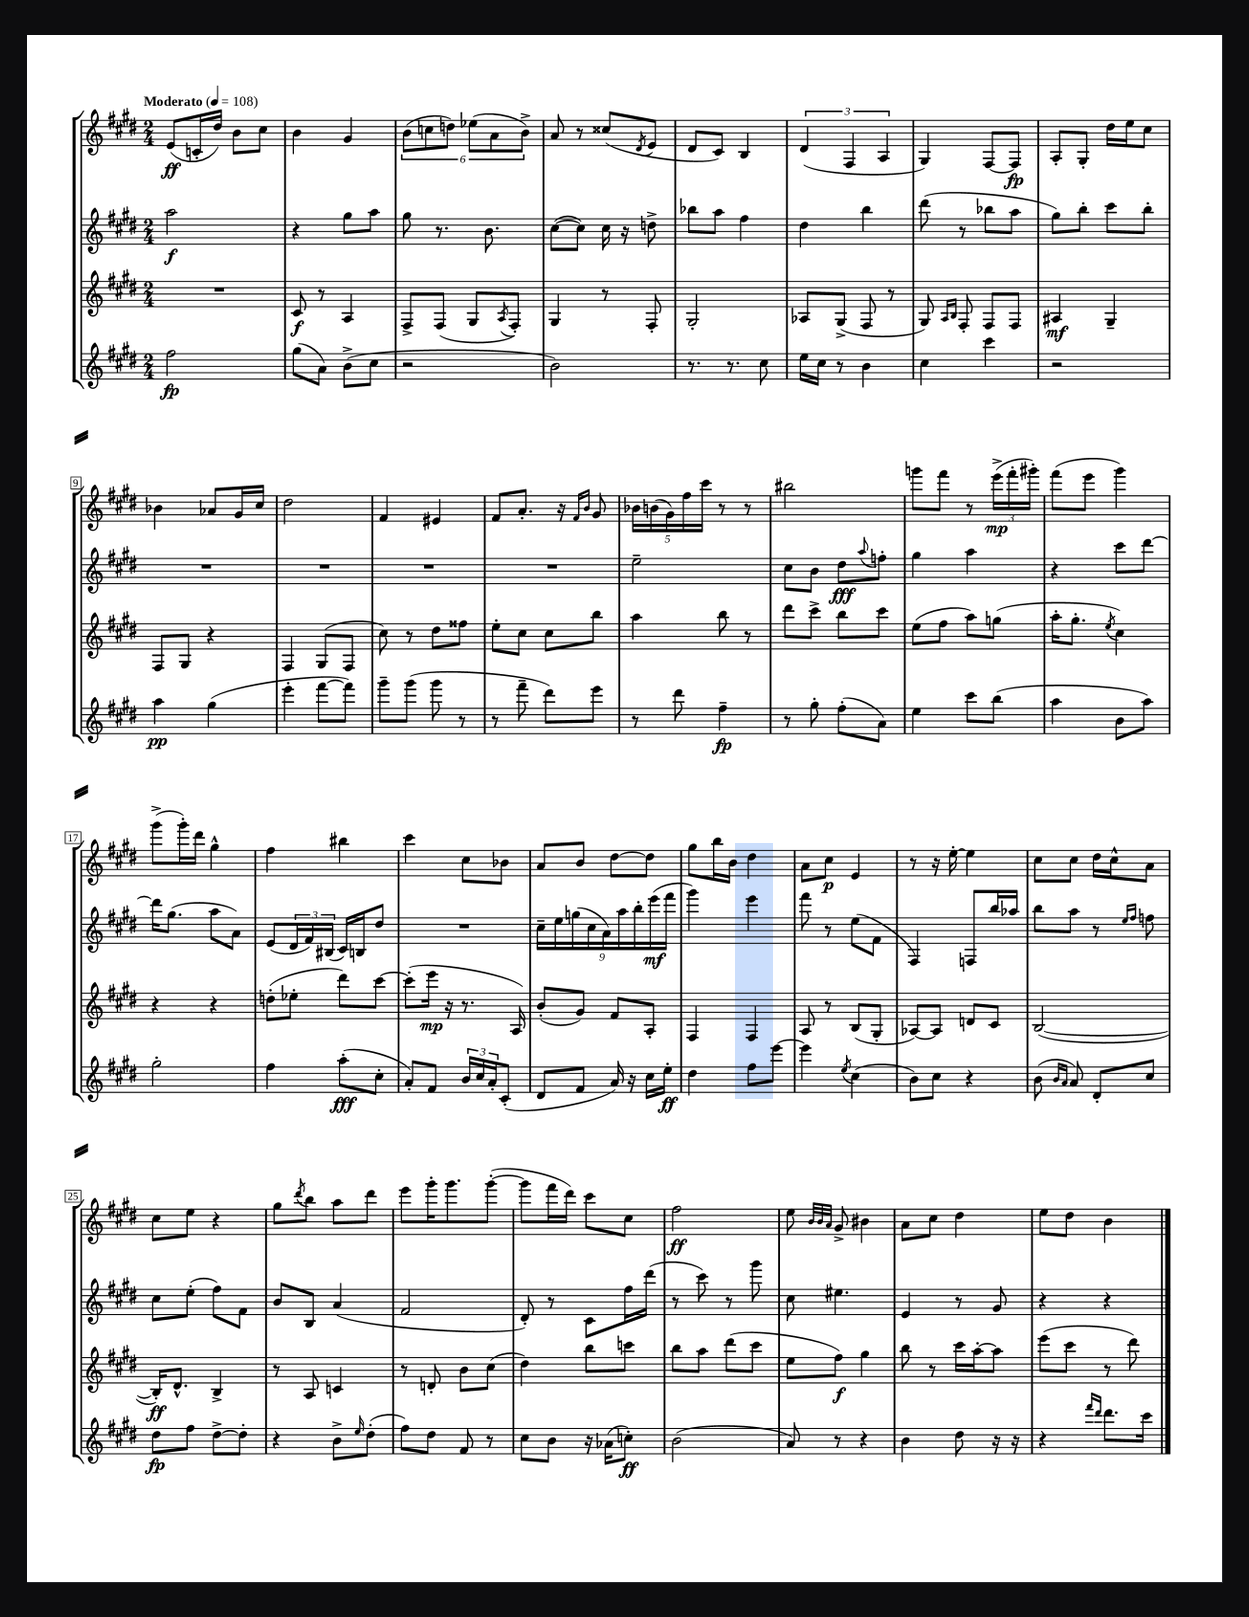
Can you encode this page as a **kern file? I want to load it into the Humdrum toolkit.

**kern	**dynam	**kern	**dynam	**kern	**dynam	**kern	**dynam
*part4	*part4	*part3	*part3	*part2	*part2	*part1	*part1
*staff4	*staff4	*staff3	*staff3	*staff2	*staff2	*staff1	*staff1
*clefG2	*	*clefG2	*	*clefG2	*	*clefG2	*
*k[f#c#g#d#]	*	*k[f#c#g#d#]	*	*k[f#c#g#d#]	*	*k[f#c#g#d#]	*
*M2/4	*	*M2/4	*	*M2/4	*	*M2/4	*
*MM108	*	*MM108	*	*MM108	*	*MM108	*
=1	=1	=1	=1	=1	=1	=1	=1
!	!	!	!	!	!	!LO:TX:a:B:t=Moderato	!
2ff#\	fp	2r	.	2aa\	f	(8e/L	ff
.	.	.	.	.	.	16cn'/L	.
.	.	.	.	.	.	16dd#/JJ)	.
.	.	.	.	.	.	8b\L	.
.	.	.	.	.	.	8cc#\J	.
=2	=2	=2	=2	=2	=2	=2	=2
(8gg#\L	.	8c#/	f	4r	.	4b\	.
8a\J)	.	8r	.	.	.	.	.
(8b^\L	.	4A/	.	8gg#\L	.	4g#/	.
8cc#\J	.	.	.	8aa\J	.	.	.
=3	=3	=3	=3	=3	=3	=3	=3
2r	.	8F#^/L	.	8gg#\	.	(12b\L	.
.	.	.	.	.	.	12ccn\	.
.	.	(8F#/J	.	8.r	.	.	.
.	.	.	.	.	.	12ddn\J)	.
.	.	8G#/L	.	.	.	(12ee-X\L	.
.	.	.	.	8.b\	.	.	.
.	.	.	.	.	.	12a\	.
.	.	8qA/	.	.	.	.	.
.	.	8F#'/J)	.	.	.	.	.
.	.	.	.	.	.	12b^\J)	.
=4	=4	=4	=4	=4	=4	=4	=4
2b\)	.	4G#/	.	([8cc#\L	.	8a/	.
.	.	.	.	8cc#\J])	.	8r	.
.	.	8r	.	16cc#\	.	(8cc##X/L	.
.	.	.	.	16r	.	.	.
.	.	.	.	.	.	8qd#/	.
.	.	8F#'/	.	8ddn^\	.	8e/J	.
=5	=5	=5	=5	=5	=5	=5	=5
8.r	.	2G#'/	.	8bb-X\L	.	8d#/L	.
.	.	.	.	8aa\J	.	8c#/J)	.
8.r	.	.	.	.	.	.	.
.	.	.	.	4ff#\	.	4B/	.
8cc#\	.	.	.	.	.	.	.
=6	=6	=6	=6	=6	=6	=6	=6
16ee\LL	.	8A-X/L	.	4dd#\	.	(6d#/	.
16cc#\JJ	.	.	.	.	.	.	.
8r	.	(8G#^/J	.	.	.	.	.
.	.	.	.	.	.	6F#/	.
4b\	.	8F#/	.	4bb\	.	.	.
.	.	.	.	.	.	6A/	.
.	.	8r	.	.	.	.	.
=7	=7	=7	=7	=7	=7	=7	=7
4cc#\	.	8G#/)	.	(8ddd#\	.	4G#/)	.
.	.	16qqA/LL	.	.	.	.	.
.	.	16qqB/JJ	.	.	.	.	.
.	.	8F#'/	.	8r	.	.	.
4ccc#\	.	8F#/L	.	8bb-X\L	.	[8F#/L	.
.	.	8F#/J	.	8aa\J	.	8F#/J]	fp
=8	=8	=8	=8	=8	=8	=8	=8
2r	.	4A#X/	mf	8gg#\L)	.	8A'/L	.
.	.	.	.	8bb'\J	.	8G#'/J	.
.	.	4G#~/	.	8ccc#\L	.	16dd#\LL	.
.	.	.	.	.	.	16ee\J	.
.	.	.	.	8bb'\J	.	8cc#\J	.
!!LO:LB:g=z
=9	=9	=9	=9	=9	=9	=9	=9
4aa\	pp	8F#/L	.	2r	.	4b-X\	.
.	.	8G#/J	.	.	.	.	.
(4gg#\	.	4r	.	.	.	8a-X/L	.
.	.	.	.	.	.	16g#/L	.
.	.	.	.	.	.	16cc#/JJ	.
=10	=10	=10	=10	=10	=10	=10	=10
4eee'\	.	4F#/	.	2r	.	2dd#\	.
[8fff#\L	.	(8G#/L	.	.	.	.	.
8fff#\J])	.	8F#/J	.	.	.	.	.
=11	=11	=11	=11	=11	=11	=11	=11
8ggg#~\L	.	8cc#\)	.	2r	.	4f#/	.
(8ggg#\J	.	8r	.	.	.	.	.
8ggg#\	.	8dd#\L	.	.	.	4e#X/	.
8r	.	8ff##X\J	.	.	.	.	.
=12	=12	=12	=12	=12	=12	=12	=12
8r	.	8ee'\L	.	2r	.	8f#/L	.
8fff#~\	.	8cc#\J	.	.	.	8.a'/J	.
8ddd#\L)	.	8cc#\L	.	.	.	.	.
.	.	.	.	.	.	16r	.
.	.	.	.	.	.	16qqf#/LL	.
.	.	.	.	.	.	16qqb/JJ	.
8eee\J	.	8bb\J	.	.	.	8g#/	.
=13	=13	=13	=13	=13	=13	=13	=13
8r	.	4aa\	.	2ee~\	.	20b-X\LL	.
.	.	.	.	.	.	(20bn\	.
.	.	.	.	.	.	20g#\)	.
8ddd#\	.	.	.	.	.	.	.
.	.	.	.	.	.	20ff#\	.
.	.	.	.	.	.	20ccc#\JJ	.
4ff#~\	fp	8bb\	.	.	.	8r	.
.	.	8r	.	.	.	8r	.
=14	=14	=14	=14	=14	=14	=14	=14
8r	.	8ddd#\L	.	8cc#\L	.	2bb#X\	.
8gg#'\	.	8ccc#^\J	.	8b\J	.	.	.
(8ff#'\L	.	8bb\L	.	8dd#\L	fff	.	.
.	.	.	.	8qqaa/	.	.	.
8a\J)	.	8ccc#\J	.	8ffn'\J	.	.	.
=15	=15	=15	=15	=15	=15	=15	=15
4ee\	.	(8ee\L	.	4gg#\	.	8gggn\L	.
.	.	8ff#\J	.	.	.	8fff#\J	.
8ccc#\L	.	8aa\L)	.	4aa\	.	8r	.
(8bb\J	.	(8ggn\J	.	.	.	(24eee^\LL	mp
.	.	.	.	.	.	24fff#'\	.
.	.	.	.	.	.	24ggg#X'\JJ)	.
=16	=16	=16	=16	=16	=16	=16	=16
4aa\	.	16aa'\KL	.	4r	.	(8fff#\L	.
.	.	8.gg#'\J	.	.	.	.	.
.	.	.	.	.	.	8eee\J	.
.	.	8qee/	.	.	.	.	.
8b\L	.	4cc#\)	.	8ccc#\L	.	4ggg#\)	.
8aa\J)	.	.	.	[8ddd#\J	.	.	.
!!LO:LB:g=z
=17	=17	=17	=17	=17	=17	=17	=17
2gg#'\	.	4r	.	16ddd#\KL]	.	(8ggg#^\L	.
.	.	.	.	(8.gg#\J	.	.	.
.	.	.	.	.	.	16ggg#'\L)	.
.	.	.	.	.	.	16ddd#\JJ	.
.	.	4r	.	8aa\L	.	4gg#^^\	.
.	.	.	.	8a\J)	.	.	.
=18	=18	=18	=18	=18	=18	=18	=18
4ff#\	.	(8ddn'\L	.	(8e/L	.	4ff#\	.
.	.	8ee-X'\J	.	24d#/L	.	.	.
.	.	.	.	24f#/)	.	.	.
.	.	.	.	(24B#X/JJ	.	.	.
(8aa'\L	fff	8ddd#\L)	.	16c#/LL)	.	4bb#X\	.
.	.	.	.	16Bn/J	.	.	.
8cc#'\J	.	[8ccc#\J	.	8dd#/J	.	.	.
=19	=19	=19	=19	=19	=19	=19	=19
8a'/L)	.	(8ccc#'\L]	.	2r	.	4ccc#\	.
8f#/J	.	16eee\Jk	mp	.	.	.	.
.	.	16r	.	.	.	.	.
24b/LL	.	8.r	.	.	.	8cc#\L	.
24cc#/	.	.	.	.	.	.	.
24a'/J	.	.	.	.	.	.	.
(8c#'/J	.	.	.	.	.	8b-X\J	.
.	.	16A/)	.	.	.	.	.
=20	=20	=20	=20	=20	=20	=20	=20
8d#/L	.	(8b'/L	.	18cc#~\LL	.	8a/L	.
.	.	.	.	18ee\	.	.	.
.	.	.	.	(18ggn\	.	.	.
8f#/J	.	8g#/J)	.	.	.	8b/J	.
.	.	.	.	18cc#\	.	.	.
.	.	.	.	18a\)	.	.	.
16a/)	.	8f#/L	.	.	.	[8dd#\L	.
.	.	.	.	18aa\	.	.	.
16r	.	.	.	.	.	.	.
.	.	.	.	18bb'\	.	.	.
16cc#\LL	.	8A'/J	.	.	.	8dd#\J]	.
.	.	.	.	(18eee\	mf	.	.
16ee'\JJ	ff	.	.	.	.	.	.
.	.	.	.	18fff#\JJ	.	.	.
=21	=21	=21	=21	=21	=21	=21	=21
4dd#\	.	4F#/	.	4ggg#\)	.	8gg#\L	.
.	.	.	.	.	.	16bb\L	.
.	.	.	.	.	.	16b\JJ	.
8ff#\L	.	4F#/	.	4eee\	.	4dd#\	.
[8eee\J	.	.	.	.	.	.	.
=22	=22	=22	=22	=22	=22	=22	=22
4eee\]	.	8A/	.	8fff#\	.	8a\L	.
.	.	8r	.	8r	.	8cc#\J	p
8qee/	.	.	.	.	.	.	.
(4cc#\	.	(8B/L	.	(8ee\L	.	4e/	.
.	.	8G#'/J	.	8f#\J	.	.	.
=23	=23	=23	=23	=23	=23	=23	=23
8b\L)	.	[8A-X/L)	.	4F#/)	.	8r	.
8cc#\J	.	8A-/J]	.	.	.	16r	.
.	.	.	.	.	.	[16ee'\	.
4r	.	8dn/L	.	8Fn/L	.	4ee\]	.
.	.	8c#/J	.	16bb/L	.	.	.
.	.	.	.	16aa-X/JJ	.	.	.
=24	=24	=24	=24	=24	=24	=24	=24
(8b\	.	([2B/	.	8bb\L	.	8cc#\L	.
16qqb/LL	.	.	.	.	.	.	.
16qqa/JJ	.	.	.	.	.	.	.
8a/)	.	.	.	8aa\J	.	8cc#\J	.
8d#'/L	.	.	.	8r	.	16dd#\LL	.
.	.	.	.	.	.	16cc#^^\J	.
.	.	.	.	16qqee/LL	.	.	.
.	.	.	.	16qqff#/JJ	.	.	.
8cc#/J	.	.	.	8ffn\	.	8a\J	.
!!LO:LB:g=z
=25	=25	=25	=25	=25	=25	=25	=25
8dd#\L	fp	16B'/KL])	ff	8cc#\L	.	8cc#\L	.
.	.	8.d#^^/J	.	.	.	.	.
8ff#\J	.	.	.	(8ee'\J	.	8ee\J	.
[8dd#^\L	.	4B^/	.	8ff#\L)	.	4r	.
8dd#'\J]	.	.	.	8f#\J	.	.	.
=26	=26	=26	=26	=26	=26	=26	=26
4r	.	8r	.	8b/L	.	8gg#\L	.
.	.	.	.	.	.	8qddd#/	.
.	.	8A/	.	8B/J	.	8bb\J	.
8b^\L	.	4cn/	.	(4a/	.	8aa\L	.
16qqee/	.	.	.	.	.	.	.
(8dd#'\J	.	.	.	.	.	8ddd#\J	.
=27	=27	=27	=27	=27	=27	=27	=27
8ff#\L)	.	8r	.	2f#/	.	8eee\L	.
8dd#\J	.	8dn'/	.	.	.	16ggg#'\K	.
.	.	.	.	.	.	8.ggg#\	.
8f#/	.	8b\L	.	.	.	.	.
8r	.	(8cc#\J	.	.	.	([8ggg#'\J	.
=28	=28	=28	=28	=28	=28	=28	=28
8cc#\L	.	4dd#\)	.	8d#'/)	.	8ggg#\L]	.
8b\J	.	.	.	8r	.	16fff#\L	.
.	.	.	.	.	.	16ddd#\JJ)	.
16r	.	8bb\L	.	8c#\L	.	8ccc#\L	.
(16a-X\KL	.	.	.	.	.	.	.
8ccn'\J)	ff	8cccn\J	.	16ff#\L	.	8cc#\J	.
.	.	.	.	(16ddd#\JJ	.	.	.
=29	=29	=29	=29	=29	=29	=29	=29
(2b\	.	8bb\L	.	8r	.	2ff#\	ff
.	.	8aa\J	.	8ccc#\)	.	.	.
.	.	(8ddd#\L	.	8r	.	.	.
.	.	8ccc#\J	.	8ggg#\	.	.	.
=30	=30	=30	=30	=30	=30	=30	=30
8a/)	.	8ee\L	.	8cc#\	.	8ee\	.
.	.	.	.	.	.	32qqb/LLL	.
.	.	.	.	.	.	32qqb/	.
.	.	.	.	.	.	32qqa/JJJ	.
8r	.	8ff#\J)	f	4.ee#X\	.	8g#^/	.
4r	.	4gg#\	.	.	.	4b#X\	.
=31	=31	=31	=31	=31	=31	=31	=31
4b\	.	8bb\	.	4e/	.	8a\L	.
.	.	8r	.	.	.	8cc#\J	.
8dd#\	.	16ccc#\LL	.	8r	.	4dd#\	.
.	.	[16aa'\J	.	.	.	.	.
16r	.	8aa\J]	.	8g#/	.	.	.
16r	.	.	.	.	.	.	.
=32	=32	=32	=32	=32	=32	=32	=32
4r	.	(8eee\L	.	4r	.	8ee\L	.
.	.	8ccc#\J	.	.	.	8dd#\J	.
16qqfff#/LL	.	.	.	.	.	.	.
16qqddd#/JJ	.	.	.	.	.	.	.
8.ddd#\L	.	8r	.	4r	.	4b\	.
.	.	8ddd#\)	.	.	.	.	.
16ccc#\Jk	.	.	.	.	.	.	.
==	==	==	==	==	==	==	==
*-	*-	*-	*-	*-	*-	*-	*-
